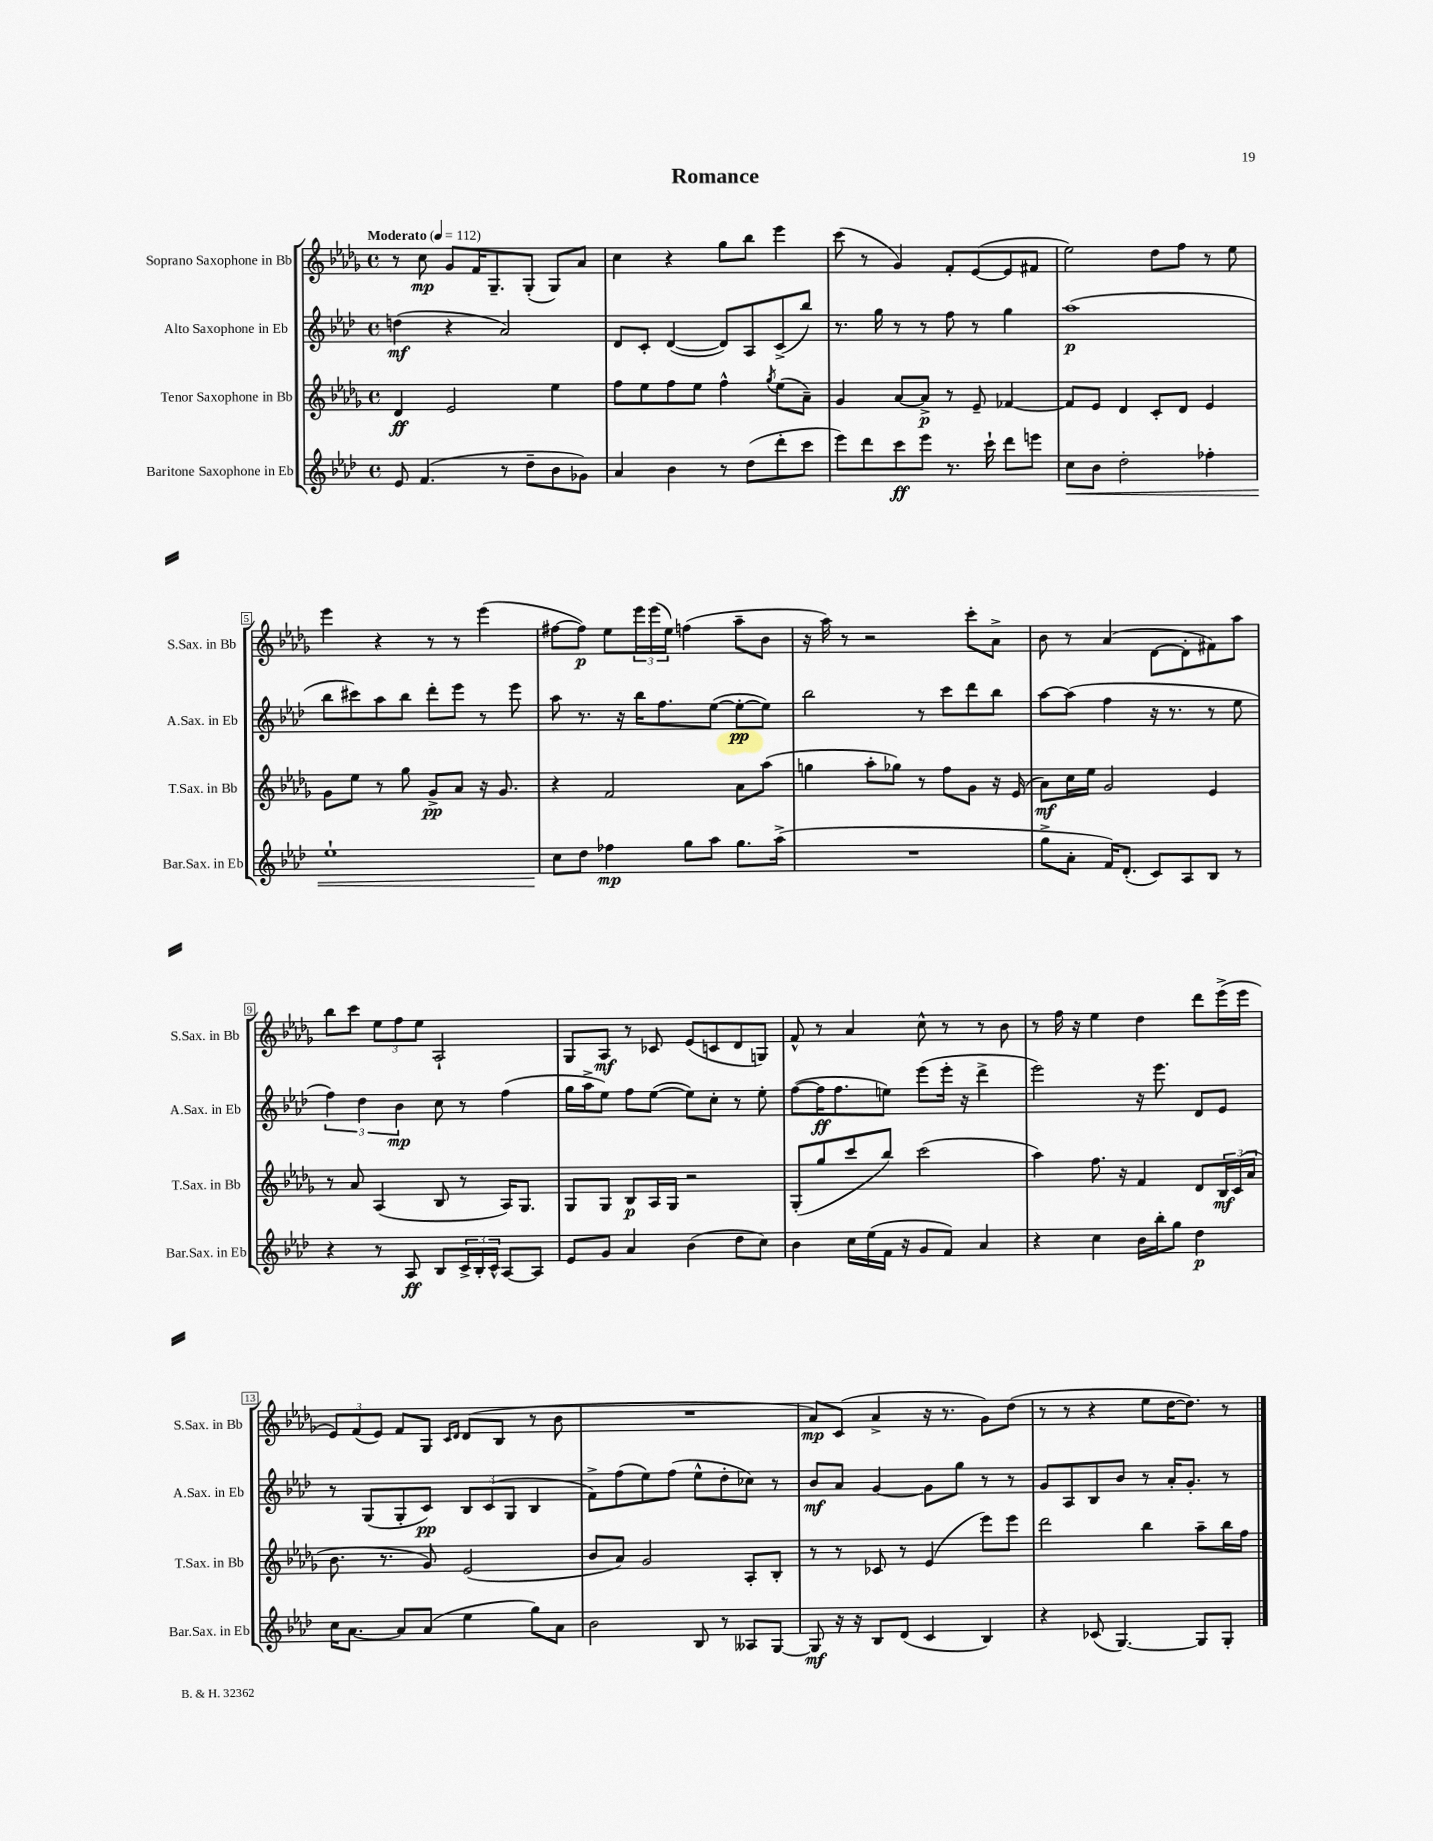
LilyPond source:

\header { title = "Romance" }
<<
\new StaffGroup <<
\new Staff = "s0" \with { instrumentName = "Soprano Saxophone in Bb" shortInstrumentName = "S.Sax. in Bb" } {
    \clef treble \key des \major \defaultTimeSignature \time 4/4 \tempo "Moderato" 4 = 112
    r8 c''8\mp ges'8 f'16 ges8.-- ges8-.( ges8) aes'8 |
    c''4 r4 ges''8 bes''8 ees'''4 |
    c'''8( r8 ges'4) f'8-. ees'8~( ees'8 fis'8 |
    ees''2) des''8 f''8 r8 ees''8 |
    ees'''4 r4 r8 r8 ees'''4( |
    fis''8~ fis''8\p) ees''8 \tuplet 3/2 { ees'''16 ees'''16( ees''16) } f''4( aes''8-- bes'8 |
    r16 aes''16) r8 r2 c'''8-. aes'8-> |
    bes'8 r8 aes'4( des'8~ des'8-. fis'8) aes''8 |
    bes''8 c'''8 \tuplet 3/2 { ees''8 f''8 ees''8 } aes2-! |
    ges8 aes8\mf r8 ces'8 ees'8( c'8 des'8 g8) |
    f'8-^ r8 aes'4 c''8-^ r8 r8 bes'8 |
    r8 f''16 r16 ees''4 des''4 des'''8 ees'''16->( ees'''16 |
    \tuplet 3/2 { ees'8) f'8( ees'8) } f'8 ges8 \grace { c'16 des'16 } des'8( bes8 r8 bes'8 |
    R1 |
    aes'8\mp) c'8( aes'4-> r16 r8. ges'8) des''8( |
    r8 r8 r4 ees''8 des''16~ des''8.) r8 \bar "|." |
}
\new Staff = "s1" \with { instrumentName = "Alto Saxophone in Eb" shortInstrumentName = "A.Sax. in Eb" } {
    \clef treble \key aes \major \defaultTimeSignature \time 4/4
    d''4\mf( r4 aes'2) |
    des'8 c'8-. des'4~( des'8) aes8 c'8->( bes''8) |
    r8. g''16 r8 r8 f''8 r8 g''4 |
    aes''1\p( |
    bes''8 cis'''8) aes''8 bes''8 des'''8-. ees'''8 r8 ees'''8 |
    aes''8 r8. r16 bes''16 f''8. ees''8~( ees''8~-.\pp ees''8) |
    bes''2 r8 c'''8 des'''8 bes''8 |
    aes''8~ aes''8( f''4 r16 r8. r8 ees''8 |
    \tuplet 3/2 { f''4) des''4 bes'4\mp } c''8 r8 f''4( |
    g''16 aes''16-> ees''8) f''8 ees''8~( ees''8) c''8-. r8 ees''8-. |
    f''8~( f''16\ff f''8. e''8) ees'''8( ees'''16-. r16 des'''4-> |
    ees'''2) r16 ees'''8. des'8 ees'8 |
    r8 g8( g8-. c'8\pp) \tuplet 3/2 { bes8 c'8( g8 } bes4 |
    f'8->) f''8( ees''8) f''8( ees''8-^ des''8-. ces''8) r8 |
    bes'8\mf aes'8 g'4~ g'8 g''8 r8 r8 |
    g'8 aes8 bes8 bes'8 r8 aes'16-. g'8.-. r8 \bar "|." |
}
\new Staff = "s2" \with { instrumentName = "Tenor Saxophone in Bb" shortInstrumentName = "T.Sax. in Bb" } {
    \clef treble \key des \major \defaultTimeSignature \time 4/4
    des'4\ff ees'2 ees''4 |
    f''8 ees''8 f''8 ees''8 f''4-^ \acciaccatura { ges''8 } ees''8( aes'8--) |
    ges'4 aes'8~ aes'8->\p r8 ees'8-- fes'4~ |
    fes'8 ees'8 des'4 c'8-. des'8 ees'4 |
    ges'8 ees''8 r8 ges''8 ges'8->\pp aes'8 r16 ges'8. |
    r4 f'2 aes'8 aes''8( |
    g''4 aes''8-. ges''8) r8 f''8 ges'8 r16 ees'16( |
    aes'8\mf) c''16 ees''16 ges'2 ees'4 |
    r8 aes'8 aes4( bes8 r8 aes16) ges8. |
    ges8 ges8 bes8\p aes16 ges16 r2 |
    ges8-.( ges''8 c'''8 bes''8) c'''2( |
    aes''4) f''8. r16 f'4 des'8 \tuplet 3/2 { bes16\mf c'16( aes'16 } |
    bes'8. r8. ges'8) ees'2( |
    bes'8 aes'8) ges'2 aes8-. bes8-. |
    r8 r8 ces'8 r8 ees'4( ees'''8) ees'''8 |
    des'''2 bes''4 aes''8-- bes''16 f''16 \bar "|." |
}
\new Staff = "s3" \with { instrumentName = "Baritone Saxophone in Eb" shortInstrumentName = "Bar.Sax. in Eb" } {
    \clef treble \key aes \major \defaultTimeSignature \time 4/4
    ees'8 f'4.( r8 des''8-- bes'8 ges'8) |
    aes'4 bes'4 r8 des''8( des'''8-. c'''8 |
    ees'''8) des'''8 c'''8\ff ees'''8 r8. c'''16-! des'''8 e'''8 |
    c''8\< bes'8 des''2-. fes''4-. |
    ees''1-! |
    c''8\! des''8 fes''4\mp g''8 aes''8 g''8. aes''16->( |
    R1 |
    g''8-> aes'8-. f'16) des'8.-.( c'8) aes8 bes8 r8 |
    r4 r8 aes8\ff bes8 \tuplet 3/2 { c'16-> bes16-. c'16-^ } aes8~ aes8 |
    ees'8 g'8 aes'4 bes'4( des''8 c''8) |
    bes'4 c''16 ees''16( f'16 r16 g'8 f'8) aes'4 |
    r4 c''4 bes'16 bes''16-. g''8 des''4\p |
    c''16 aes'8.~ aes'8 aes'8( ees''4 g''8) aes'8 |
    bes'2 bes8 r8 aeses8 g8~ |
    g8\mf r16 r16 bes8 des'8( c'4 bes4) |
    r4 ces'8( g4.~) g8 g8-. \bar "|." |
}
>>
>>
\layout { \context { \Score \override BarNumber.stencil = #(make-stencil-boxer 0.1 0.3 ly:text-interface::print) } }
